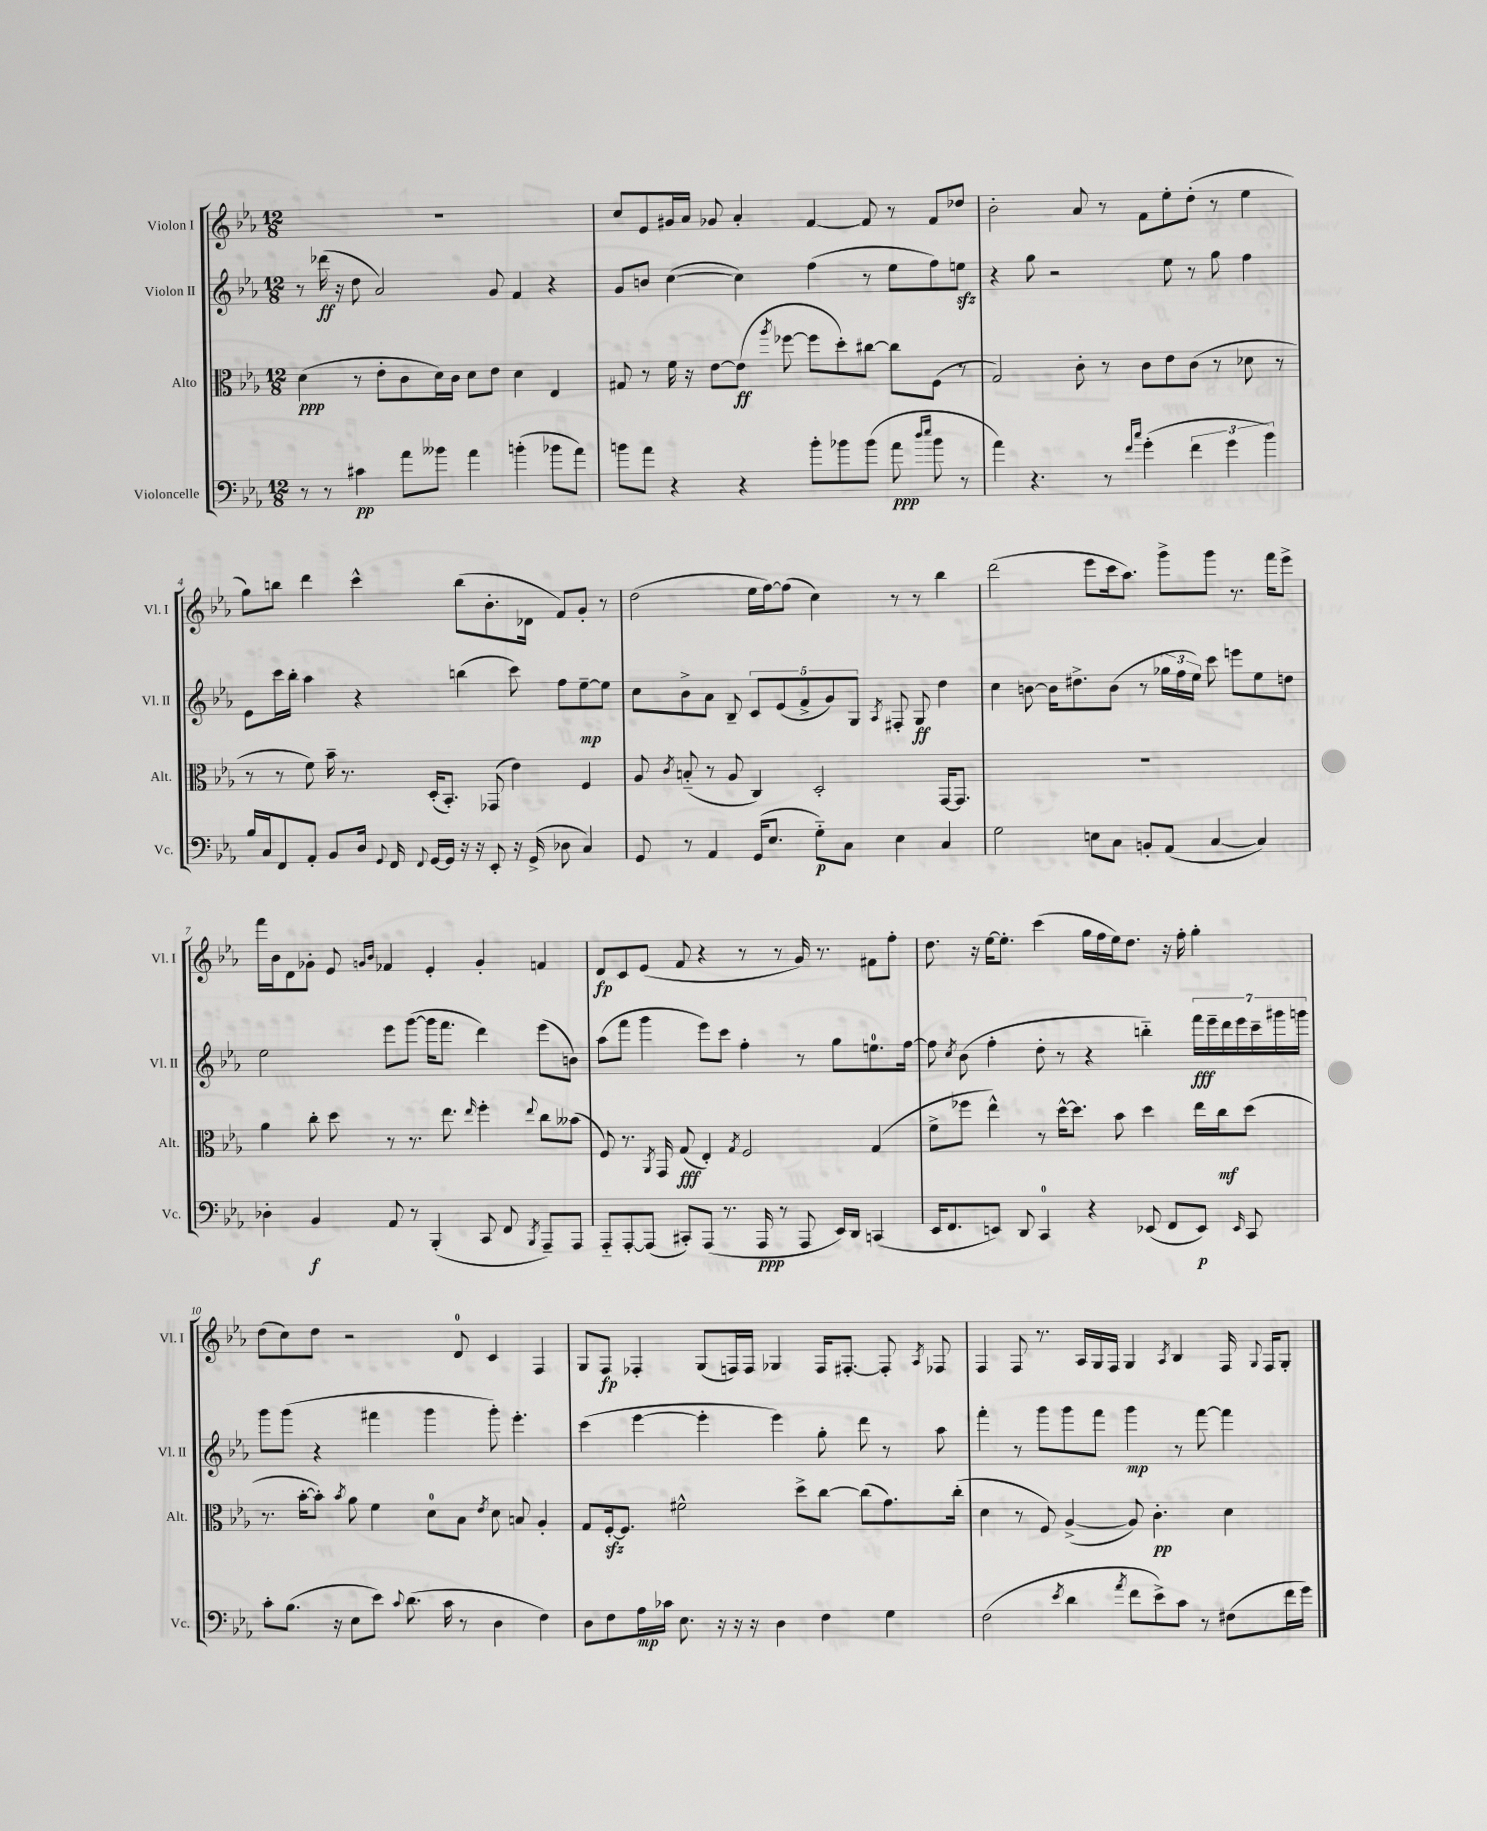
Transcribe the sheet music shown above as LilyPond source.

<<
\new StaffGroup <<
\new Staff = "s0" \with { instrumentName = "Violon I" shortInstrumentName = "Vl. I" } {
    \clef treble \key ees \major \numericTimeSignature \time 12/8
    \autoBeamOff R1. |
    c''8[ ees'8 gis'16 aes'16] ges'8 aes'4-. f'4~ f'8 r8 f'8[ des''8] |
    bes'2-. aes'8 r8 f'8[ ees''8-. d''8]-.( r8 ees''4 |
    g''8[) b''8] d'''4 c'''4-^ b''8[( bes'8.-. des'16] f'8[) g'8]-. r8 |
    d''2( ees''16[ f''16~) f''8]( c''4) r8 r8 bes''4 |
    d'''2( ees'''8[ c'''16 aes''8.]) g'''8[-> g'''8] r8. f'''16[ ees'''8]-> |
    f'''16[ bes'16 d'8 ges'8]-. ees'8 \grace { g'16[ bes'16] } fes'4 ees'4-. g'4-. f'4 |
    d'8[\fp c'8 ees'8]( f'8 r4 r8 r8 g'16) r8. fis'8[ f''8]-. |
    d''8. r16 ees''16[~ ees''8.]-. c'''4( g''16[ f''16 ees''16) d''8.] r16 f''16-. g''4-. |
    d''8[( c''8) d''8] r2 d'8-0 c'4 f4 |
    g8[ f8]\fp fes4-. g8[( f16) f16] ges4 f16[ fis8.]~-. fis8-. \acciaccatura { aes8 } fes8 |
    f4 f8 r8. aes16[ g16 f16] g4 \acciaccatura { aes8 } bes4 f16 \appoggiatura { g8 } f16[ g8]-. \bar "|." |
}
\new Staff = "s1" \with { instrumentName = "Violon II" shortInstrumentName = "Vl. II" } {
    \clef treble \key ees \major \numericTimeSignature \time 12/8
    \autoBeamOff r8 des'''16\ff( r16 d''8 aes'2) g'8 f'4 r4 |
    g'8[ b'8] c''4~( c''4) f''4( r8 ees''8[ f''8) e''8]\sfz |
    r4 g''8 r2 ees''8 r8 g''8 f''4 |
    ees'8[ c'''16 bes''16]-. aes''4 r4 b''4( c'''8) f''8[ ees''8~--\mp ees''8] |
    c''8[ bes'8-> aes'8] bes8-- \tuplet 5/4 { c'8[ ees'8( f'8-> g'8) g8] } \acciaccatura { aes8 } fis8-. g8\ff d''4 |
    c''4 b'8~ b'16[ dis''8.-> b'8]( r8 \tuplet 3/2 { ges''16[ f''16 ees''16]) } c'''8 e'''8[ ees''8 d''8] |
    ees''2 ees'''8[ g'''8]~( g'''16[ f'''8.] d'''4) ees'''8[( b'8]) |
    aes''8[( f'''8] g'''4 ees'''8[) c'''8] f''4-. r8 g''8[ e''8.-0 f''16]~ |
    f''8 \acciaccatura { c''8 } bes'8( f''4-. d''8-. r8 r4 b''4-_) \tuplet 7/4 { f'''16[\fff ees'''16-- d'''16 ees'''16 c'''16-- gis'''16 g'''16] } |
    g'''8[ g'''8]( r4 fis'''4 g'''4 g'''8-.) ees'''4.-. |
    c'''4( ees'''4~ ees'''4-. ees'''4) g''8-. d'''8 r8 aes''8 |
    f'''4-. r8 g'''8[ g'''8 f'''8] g'''4\mp r8 f'''8~ f'''4 \bar "|." |
}
\new Staff = "s2" \with { instrumentName = "Alto" shortInstrumentName = "Alt." } {
    \clef alto \key ees \major \numericTimeSignature \time 12/8
    \autoBeamOff d'4\ppp( r8 ees'8[-. c'8 d'16) c'16] d'8[ ees'8] d'4 ees4 |
    gis8 r8 f'16 r16 ees'8[~ ees'8]\ff( \acciaccatura { aes''8 } fes''8~ fes''8[ d''8-.) cis''8]~ cis''8[ f8]( r8 |
    g2) c'8-. r8 c'8[ ees'8 c'8]( r8 des'8 r8 |
    r8 r8 f'8) bes'16-- r8. d16[-.( bes,8.]-.) ges,8( ees'4) f4 |
    aes8 \acciaccatura { c'8 } b8-_( r8 aes8 c4) d2-. g,16[~ g,8.] |
    R1. |
    aes'4 c''8-. d''8 r8 r8. ees''8. \grace { ees''16 } f''4-. \appoggiatura { ees''8 } c''8[ beses'8]( |
    f8) r8. \acciaccatura { aes,8 } g,16 g8\fff( ees4-.) \acciaccatura { g8 } f2 g4( |
    f'8[-> fes''8] ees''4-^) r8 d''16[~-^ d''8.] bes'8 d''4 ees''16[ c''16\mf d''8]( |
    r8. bes'16[~-. bes'8]-.) \acciaccatura { bes'8 } aes'8 f'4 d'8[-0 bes8] \acciaccatura { ees'8 } d'8 b8 aes4-. |
    g8[ f16~-.\sfz f8.] fis'2-^ d''8[-> c''8]~ c''8[( g'8.) c''16]-.( |
    d'4 r8 f8) aes4~->( aes8) c'4.-.\pp d'4 \bar "|." |
}
\new Staff = "s3" \with { instrumentName = "Violoncelle" shortInstrumentName = "Vc." } {
    \clef bass \key ees \major \numericTimeSignature \time 12/8
    \autoBeamOff r8 r8 cis'4\pp aes'8[ beses'8] aes'4 b'4-.( bes'8[ aes'8]) |
    b'8[ aes'8] r4 r4 b'8[-. bes'8 bes'8]( aes'8\ppp \grace { d''16[ ees''16] } bes'8 r8 |
    aes'4) r4. r8 \grace { f'16[ c''16] } g'4-.( \tuplet 3/2 { f'4 g'4 bes'4) } |
    bes16[ c16 f,8 aes,8]-. bes,8[ d16] \appoggiatura { g,8 } f,16 \appoggiatura { f,8 } g,16[~ g,16] r16 r16 ees,8-. r16 g,16->( des8 c4) |
    g,8 r8 aes,4 g,16[( ees8.] g8[-_\p) c8] ees4 c4 |
    g2 e8[ c8] b,8[-. aes,8]( c4~ c4) |
    des4-. bes,4\f aes,8 r8 bes,,4-.( c,8 f,8 \acciaccatura { bes,,8 } aes,,8[--) aes,,8] |
    aes,,8[-_ aes,,8~-. aes,,8]( cis,8[-.) aes,,8]( r8. aes,,16\ppp r8 aes,,8 ees,16[) d,16] c,4( |
    ees,16[ f,8. e,8]) d,8 c,4-0 r4 ees,8( f,8[ ees,8]\p) \grace { ees,16 } c,8 |
    c'8[-. bes8.]( r16 ees8[ ees'8]) \appoggiatura { c'8 } d'8.( c'16 r8 d4 f4) |
    d8[ f8 aes16\mp ces'16] ees8. r16 r16 r16 d4 f4 g4 |
    f2( \acciaccatura { ees'8 } d'4 \acciaccatura { aes'8 } f'8[ ees'8->) c'8] r8 fis8[( f'16 g'16]) \bar "|." |
}
>>
>>
